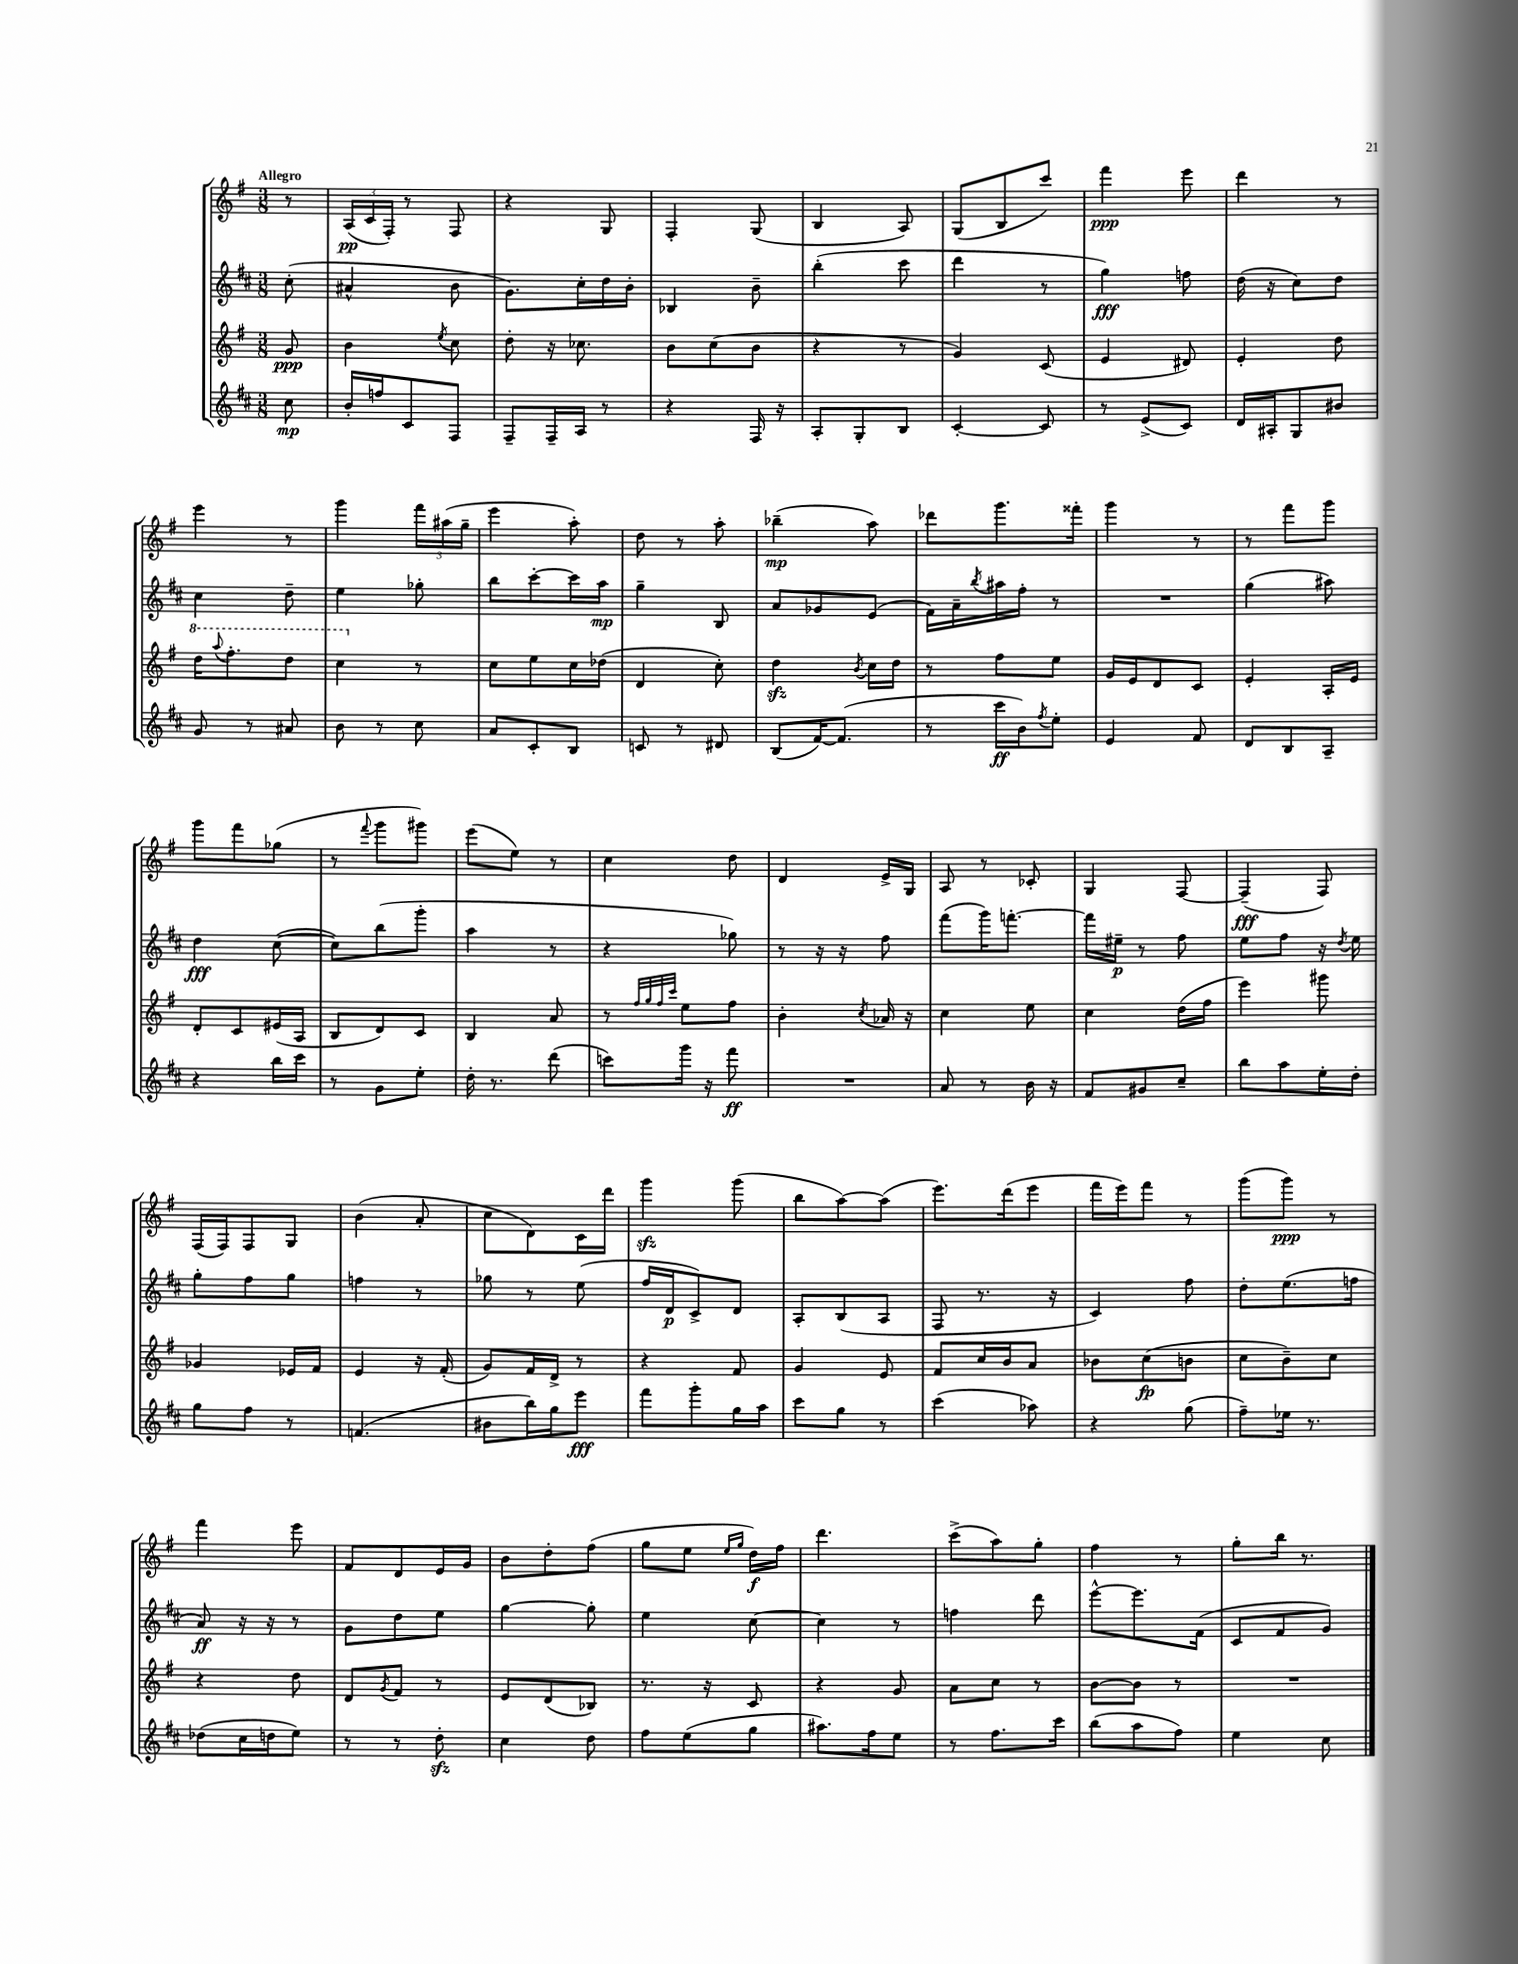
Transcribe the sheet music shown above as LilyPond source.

<<
\new StaffGroup <<
\new Staff = "s0" {
    \clef treble \key g \major \numericTimeSignature \time 3/8 \partial 8 \tempo "Allegro"
    r8 |
    \tuplet 3/2 { a16\pp( c'16 fis16-.) } r8 fis8 |
    r4 g8 |
    fis4-. g8( |
    b4 a8) |
    g8( b8 c'''8) |
    fis'''4\ppp e'''8 |
    d'''4 r8 |
    e'''4 r8 |
    g'''4 \tuplet 3/2 { fis'''16 ais''16( g''16-- } |
    e'''4 a''8-.) |
    d''8 r8 a''8-. |
    bes''4--\mp( a''8) |
    des'''8 g'''8. fisis'''16-. |
    g'''4 r8 |
    r8 fis'''8 g'''8 |
    g'''8 fis'''8 ges''8( |
    r8 \appoggiatura { fis'''8 } g'''8 gis'''8) |
    e'''8( e''8) r8 |
    c''4 d''8 |
    d'4 e'16-> g16 |
    a8 r8 ces'8-. |
    g4 fis8~ |
    fis4--\fff( fis8) |
    fis16( fis16) fis8 g8 |
    b'4( a'8-. |
    c''8 d'8) c'16 d'''16 |
    g'''4\sfz g'''8( |
    b''8 a''8~) a''8( |
    e'''8.) d'''16( e'''8 |
    fis'''16 e'''16) fis'''8 r8 |
    g'''8( g'''8\ppp) r8 |
    fis'''4 e'''8 |
    fis'8 d'8 e'16 g'16 |
    b'8 d''8-. fis''8( |
    g''8 e''8 \grace { e''16 g''16 } d''16\f) fis''16 |
    d'''4. |
    c'''8->( a''8) g''8-. |
    fis''4 r8 |
    g''8-. b''16 r8. \bar "|." |
}
\new Staff = "s1" {
    \clef treble \key d \major \numericTimeSignature \time 3/8 \partial 8
    cis''8-.( |
    ais'4-^ b'8 |
    g'8.) cis''16-. d''16 b'16-. |
    bes4 b'8-- |
    b''4-.( cis'''8 |
    d'''4 r8 |
    g''4\fff) f''8 |
    d''16( r16 cis''8) d''8 |
    cis''4 d''8-- |
    e''4 ges''8-. |
    b''8 cis'''8~-. cis'''16 a''16\mp |
    g''4-- b8 |
    a'8 ges'8 e'8( |
    fis'16) a'16-- \acciaccatura { b''8 } ais''16 fis''16-. r8 |
    R4. |
    g''4( ais''8) |
    d''4\fff cis''8~( |
    cis''8) b''8( g'''8-. |
    a''4 r8 |
    r4 ges''8) |
    r8 r16 r16 fis''8 |
    fis'''8( g'''16) f'''8.~-. |
    f'''16 eis''16--\p r8 fis''8 |
    e''8 fis''8 r16 \acciaccatura { d''8 } e''16 |
    g''8-. fis''8 g''8 |
    f''4 r8 |
    ges''8 r8 e''8( |
    fis''16 d'16\p cis'8->) d'8 |
    a8-. b8( a8 |
    fis8 r8. r16 |
    cis'4) fis''8 |
    d''8-. e''8.( f''16 |
    a'8\ff) r16 r16 r8 |
    g'8 d''8 e''8 |
    g''4~ g''8-. |
    e''4 cis''8~ |
    cis''4 r8 |
    f''4 d'''8 |
    e'''8~-^ e'''8. fis'16( |
    cis'8 fis'8 g'8) \bar "|." |
}
\new Staff = "s2" {
    \clef treble \key g \major \numericTimeSignature \time 3/8 \partial 8
    g'8\ppp |
    b'4 \acciaccatura { e''8 } c''8 |
    d''8-. r16 ces''8. |
    b'8 c''8( b'8 |
    r4 r8 |
    g'4) c'8( |
    e'4 dis'8) |
    e'4-. d''8 |
    \ottava #1 d'''16 \appoggiatura { a'''8 } fis'''8.-. d'''8 |
    c'''4 \ottava #0 r8 |
    c''8 e''8 c''16 des''16( |
    d'4 c''8-.) |
    d''4\sfz \acciaccatura { b'8 } c''16 d''16 |
    r8 fis''8 e''8 |
    g'16 e'16 d'8 c'8 |
    e'4-. a16-. e'16 |
    d'8-. c'8 eis'16( a16 |
    b8 d'8) c'8 |
    b4 a'8 |
    r8 \grace { fis''32 g''32 fis''32 c'''32 } e''8 fis''8 |
    b'4-. \acciaccatura { c''8 } aes'16 r16 |
    c''4 e''8 |
    c''4 d''16( fis''16 |
    e'''4) gis'''8 |
    ges'4 ees'16 fis'16 |
    e'4 r16 fis'16-.( |
    g'8) fis'16 d'16-> r8 |
    r4 fis'8 |
    g'4 e'8 |
    fis'8 c''16 b'16 a'8 |
    bes'8 c''8\fp( b'8 |
    c''8 b'8--) c''8 |
    r4 d''8 |
    d'8 \acciaccatura { g'8 } fis'8 r8 |
    e'8 d'8( bes8) |
    r8. r16 c'8 |
    r4 g'8 |
    a'8 c''8 r8 |
    b'8~ b'8 r8 |
    R4. \bar "|." |
}
\new Staff = "s3" {
    \clef treble \key d \major \numericTimeSignature \time 3/8 \partial 8
    cis''8\mp |
    b'16-. f''16 cis'8 fis8 |
    fis8-- fis16-- a16 r8 |
    r4 fis16 r16 |
    a8-. g8-. b8 |
    cis'4~-. cis'8 |
    r8 e'8->( cis'8) |
    d'16 ais16-. g8 bis'8 |
    g'8 r8 ais'8 |
    b'8 r8 cis''8 |
    a'8 cis'8-. b8 |
    c'8 r8 dis'8 |
    b8( fis'16~) fis'8.( |
    r8 cis'''16\ff b'16) \acciaccatura { fis''8 } e''8-. |
    e'4 fis'8 |
    d'8 b8 a8-- |
    r4 b''16 cis'''16 |
    r8 g'8 e''8-. |
    d''16-. r8. d'''8( |
    c'''8) g'''16 r16 fis'''8\ff |
    R4. |
    a'8 r8 b'16 r16 |
    fis'8 gis'8 cis''8-- |
    b''8 a''8 e''16-. d''16-. |
    g''8 fis''8 r8 |
    f'4.( |
    bis'8 b''16) g''16 e'''8\fff |
    fis'''8 g'''8-. g''16 a''16 |
    cis'''8 g''8 r8 |
    cis'''4( aes''8) |
    r4 g''8( |
    fis''8--) ees''16 r8. |
    des''8( cis''16 d''16 e''8) |
    r8 r8 d''8-.\sfz |
    cis''4 d''8 |
    fis''8 e''8( g''8 |
    ais''8.) fis''16 e''8 |
    r8 fis''8. cis'''16 |
    b''8( a''8 fis''8) |
    e''4 cis''8 \bar "|." |
}
>>
>>
\layout { \context { \Score \remove "Bar_number_engraver" } }
